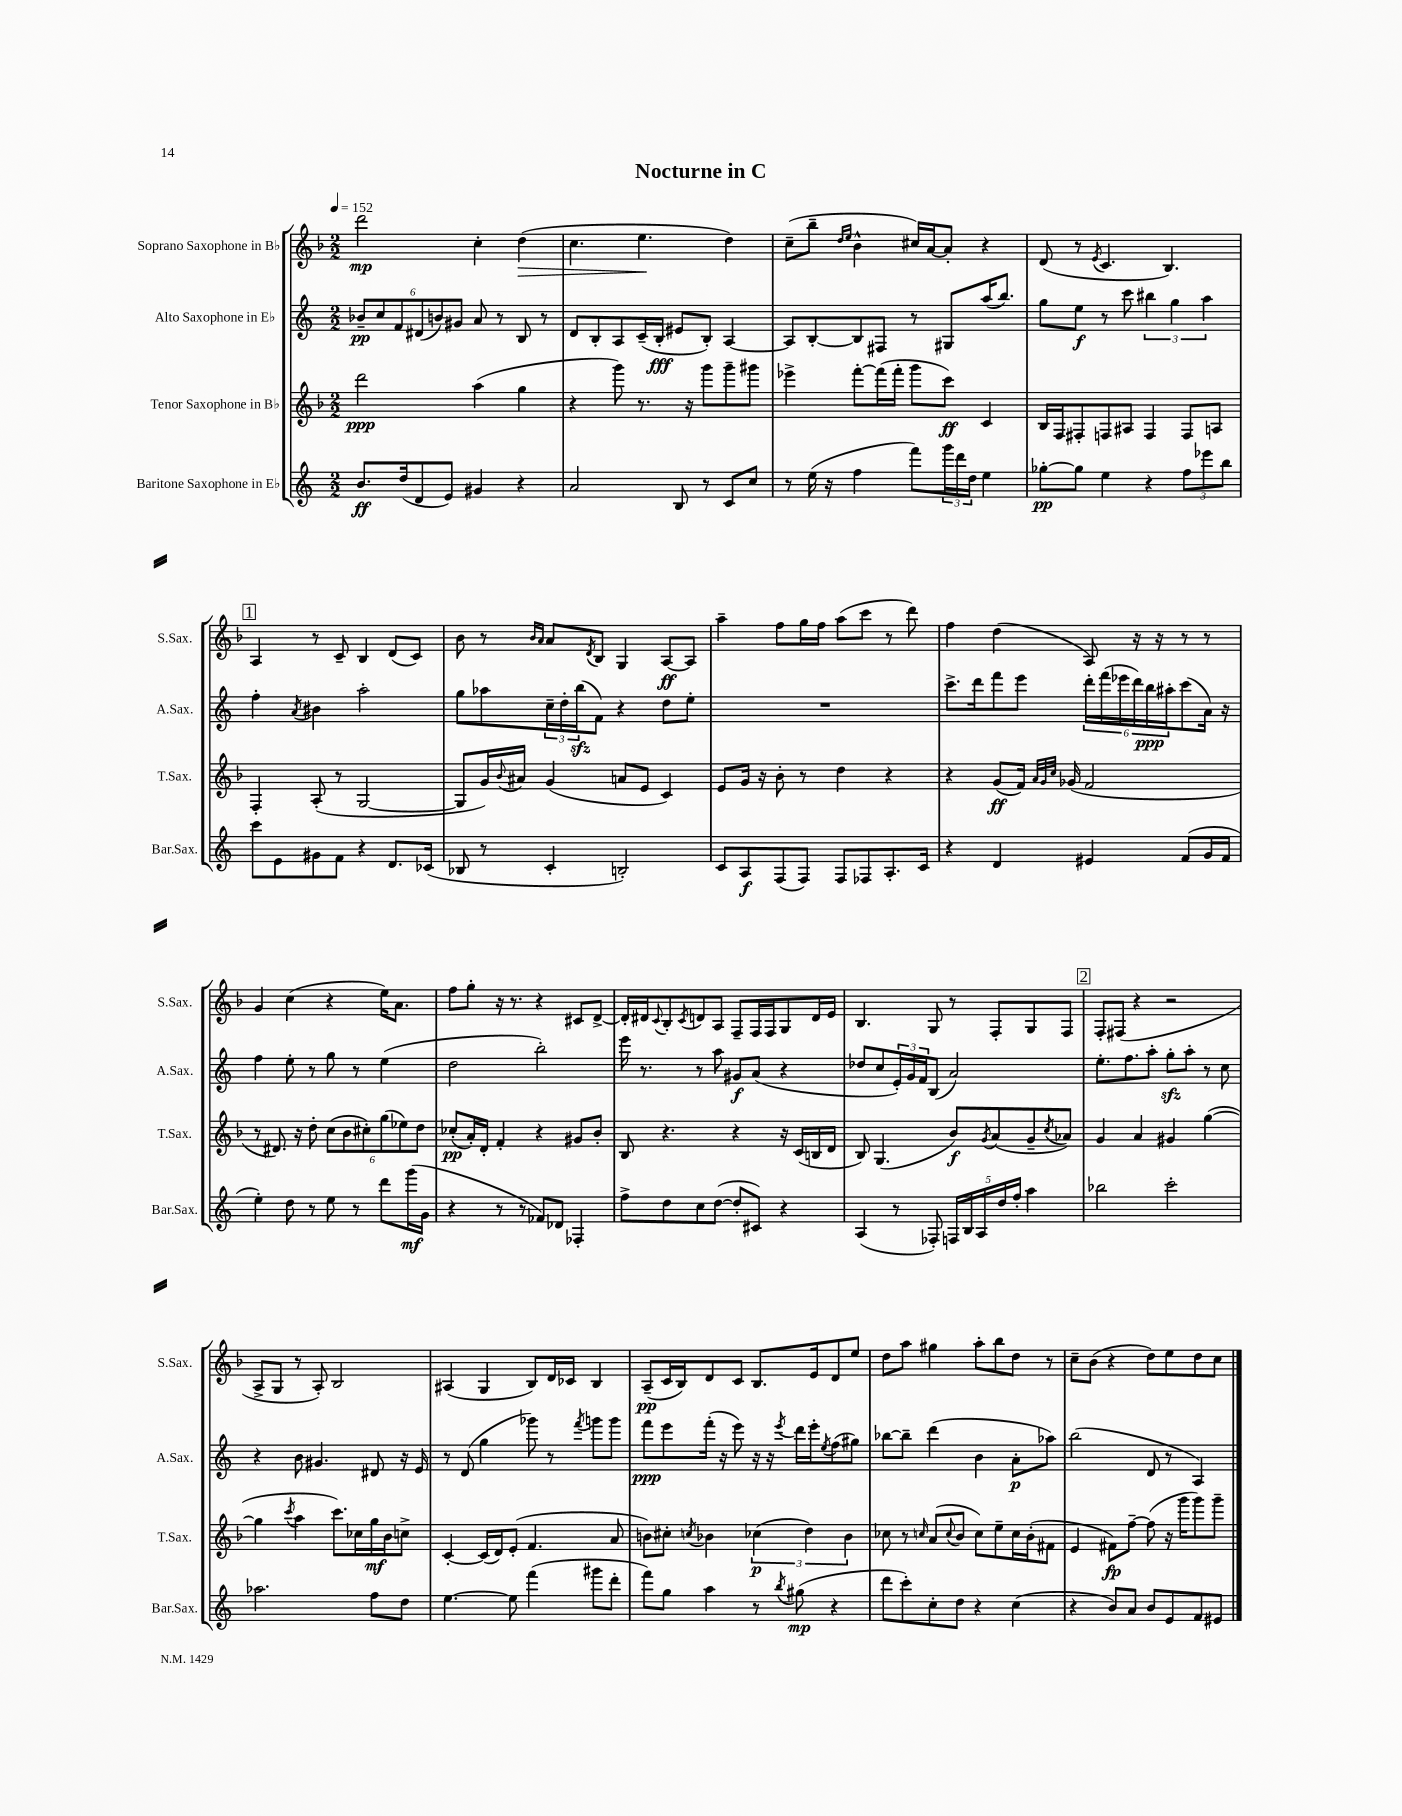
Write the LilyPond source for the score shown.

\header { title = "Nocturne in C" }
<<
\new StaffGroup <<
\new Staff = "s0" \with { instrumentName = "Soprano Saxophone in Bb" shortInstrumentName = "S.Sax." } {
    \clef treble \key f \major \numericTimeSignature \time 2/2 \tempo 4 = 152
    d'''2\mp c''4-. d''4\>( |
    c''4. e''4.\! d''4) |
    c''8--( bes''8-- \grace { d''16 e''16 } bes'4-^ cis''16) a'16~ a'8-. r4 |
    d'8( r8 \acciaccatura { e'8 } c'4. bes4.) |
    \mark \markup { \box "1" } a4 r8 c'8-- bes4 d'8( c'8) |
    bes'8 r8 \grace { bes'16 a'16 } a'8 \acciaccatura { d'8 } bes8 g4 a8~\ff a8 |
    a''4-- f''8 g''16 f''16 a''8( c'''8 r8 d'''8) |
    f''4 d''4( a8) r16 r16 r8 r8 |
    g'4 c''4( r4 e''16) a'8. |
    f''8 g''8-. r16 r8. r4 cis'8 d'8~-> |
    d'16-. dis'16 \appoggiatura { c'8 } bes8-. \acciaccatura { c'8 } d'8 a8 f8-- f16 f16 g8 d'16 e'16 |
    bes4. g8 r8 f8-. g8 f8 |
    \mark \markup { \box "2" } f8-. fis8( r4 r2 |
    a8-> g8 r8 a8-.) bes2 |
    ais4( g4 bes8) d'16 ces'16 bes4 |
    a8--\pp( c'16 bes16) d'8 c'8 bes8. e'16 d'8 e''8 |
    d''8 a''8 gis''4 a''8-. bes''8 d''8 r8 |
    c''8-- bes'8( r4 d''8) e''8 d''8 c''8 \bar "|." |
}
\new Staff = "s1" \with { instrumentName = "Alto Saxophone in Eb" shortInstrumentName = "A.Sax." } {
    \clef treble \key c \major \numericTimeSignature \time 2/2
    \tuplet 6/4 { bes'8--\pp c''8 f'8 dis'8( b'8) gis'8 } a'8 r8 b8 r8 |
    d'8 b8-. a8 c'16--( b16-.\fff eis'8 b8-.) a4~ |
    a8 b8~-. b8 fis8 r8 gis8 a''16( b''8.) |
    g''8 e''8\f r8 c'''8 \tuplet 3/2 { bis''4 g''4 a''4 } |
    \mark \markup { \box "1" } f''4-. \acciaccatura { a'8 } bis'4 a''2-. |
    g''8 aes''8 \tuplet 3/2 { c''16-- d''16-. b''16\sfz( } f'8) r4 d''8 e''8-. |
    R1 |
    c'''8.-> d'''16 f'''8 e'''8 \tuplet 6/4 { d'''16-. f'''16( ees'''16 d'''16) b''16\ppp ais''16-. } c'''8( a'16) r16 |
    f''4 e''8-. r8 g''8 r8 e''4( |
    d''2 b''2-.) |
    e'''16 r8. r8 a''8 gis'8\f a'8( r4 |
    des''8 c''8 \tuplet 3/2 { e'16-.) g'16 f'16 } b8( a'2) |
    \mark \markup { \box "2" } e''8.-. f''8. a''8-. g''8-.\sfz a''8-. r8 c''8 |
    r4 b'8 gis'4. dis'8 r16 e'16 |
    r8 d'8( g''4 ges'''8) r8 \acciaccatura { f'''8 } g'''8 g'''8 |
    f'''8\ppp e'''8 f'''16-.( r16 e'''8) r16 r16 \acciaccatura { e'''8 } d'''16 e'''16-. \acciaccatura { e''8 } f''8( gis''8) |
    bes''8~ bes''8-- d'''4( b'4 a'8-.\p aes''8) |
    b''2( d'8 r8 a4) \bar "|." |
}
\new Staff = "s2" \with { instrumentName = "Tenor Saxophone in Bb" shortInstrumentName = "T.Sax." } {
    \clef treble \key f \major \numericTimeSignature \time 2/2
    d'''2\ppp a''4( g''4 |
    r4 g'''8) r8. r16 g'''8 g'''8-- gis'''8 |
    ees'''4-> f'''8~-. f'''16( f'''16-. g'''8 c'''8\ff) c'4 |
    bes16 f16 fis8-. f8 ais8 f4 f8 a8 |
    \mark \markup { \box "1" } f4-. a8-.( r8 g2~ |
    g8 g'16) \appoggiatura { bes'8 } ais'16 g'4( a'8 e'8 c'4) |
    e'8 g'16 r16 bes'8-. r8 d''4 r4 |
    r4 g'8\ff( f'16) \grace { a'32 g'32 c''32 } ges'16( f'2 |
    r8 dis'8.) r16 d''8-. \tuplet 6/4 { c''8( bes'8 cis''8-.) g''8( ees''8) d''8 } |
    ces''8-.\pp( a'16-.) d'16-. f'4-. r4 gis'8 bes'8-. |
    bes8 r4. r4 r16 c'16( b16 d'16 |
    bes8) g4.( bes'8\f) \acciaccatura { g'8 } a'8( g'8-- \acciaccatura { c''8 } aes'8) |
    \mark \markup { \box "2" } g'4 a'4 gis'4 g''4~( |
    g''4 \acciaccatura { c'''8 } a''4 c'''8.) ces''16 g''16\mf bes'16 c''8-> |
    c'4~-. c'16( d'16) e'8-.( f'4. a'8 |
    b'8) cis''8-. \acciaccatura { c''8 } bes'4 \tuplet 3/2 { ces''4\p( d''4) bes'4 } |
    ces''8 r8 \grace { c''16 } a'8( \appoggiatura { c''8 } bes'8 c''8) e''8-- c''16 bes'16-.( fis'8 |
    e'4 fis'8\fp) f''8~-- f''8( r16 g'''16 g'''8) g'''8-- \bar "|." |
}
\new Staff = "s3" \with { instrumentName = "Baritone Saxophone in Eb" shortInstrumentName = "Bar.Sax." } {
    \clef treble \key c \major \numericTimeSignature \time 2/2
    b'8.\ff d''16( d'8 e'8) gis'4 r4 |
    a'2 b8 r8 c'8 c''8 |
    r8 e''16( r16 f''4 f'''8) \tuplet 3/2 { g'''16 d'''16 d''16 } e''4 |
    ges''8~-.\pp ges''8 e''4 r4 \tuplet 3/2 { f''8 ees'''8 b''8 } |
    \mark \markup { \box "1" } c'''8 e'8 gis'8 f'8 r4 d'8. ces'16( |
    bes8 r8 c'4-. b2-.) |
    c'8 a8\f f8( f8) f8 fes8 a8.-. c'16 |
    r4 d'4 eis'4 f'8( g'16 f'16 |
    e''4-.) d''8 r8 e''8 r8 d'''8 g'''16\mf( g'16 |
    r4 r8 r8 fes'8) des'8 fes4-. |
    f''8-> d''8 c''8 d''8~( d''8-. cis'8) r4 |
    a4( r8 fes8-.) \tuplet 5/4 { f16 b16 a16 d''16 f''16-. } a''4 |
    \mark \markup { \box "2" } bes''2 c'''2-. |
    aes''2. f''8 d''8 |
    e''4.~ e''8 f'''4( gis'''8 d'''8-. |
    f'''8) g''8 a''4 r8 \acciaccatura { b''8 } gis''8\mp( r4 |
    d'''8 c'''8-.) c''8-. d''8 r4 c''4( |
    r4 b'8) a'8 b'8 e'8 f'8 eis'8 \bar "|." |
}
>>
>>
\layout { \context { \Score \remove "Bar_number_engraver" } }
